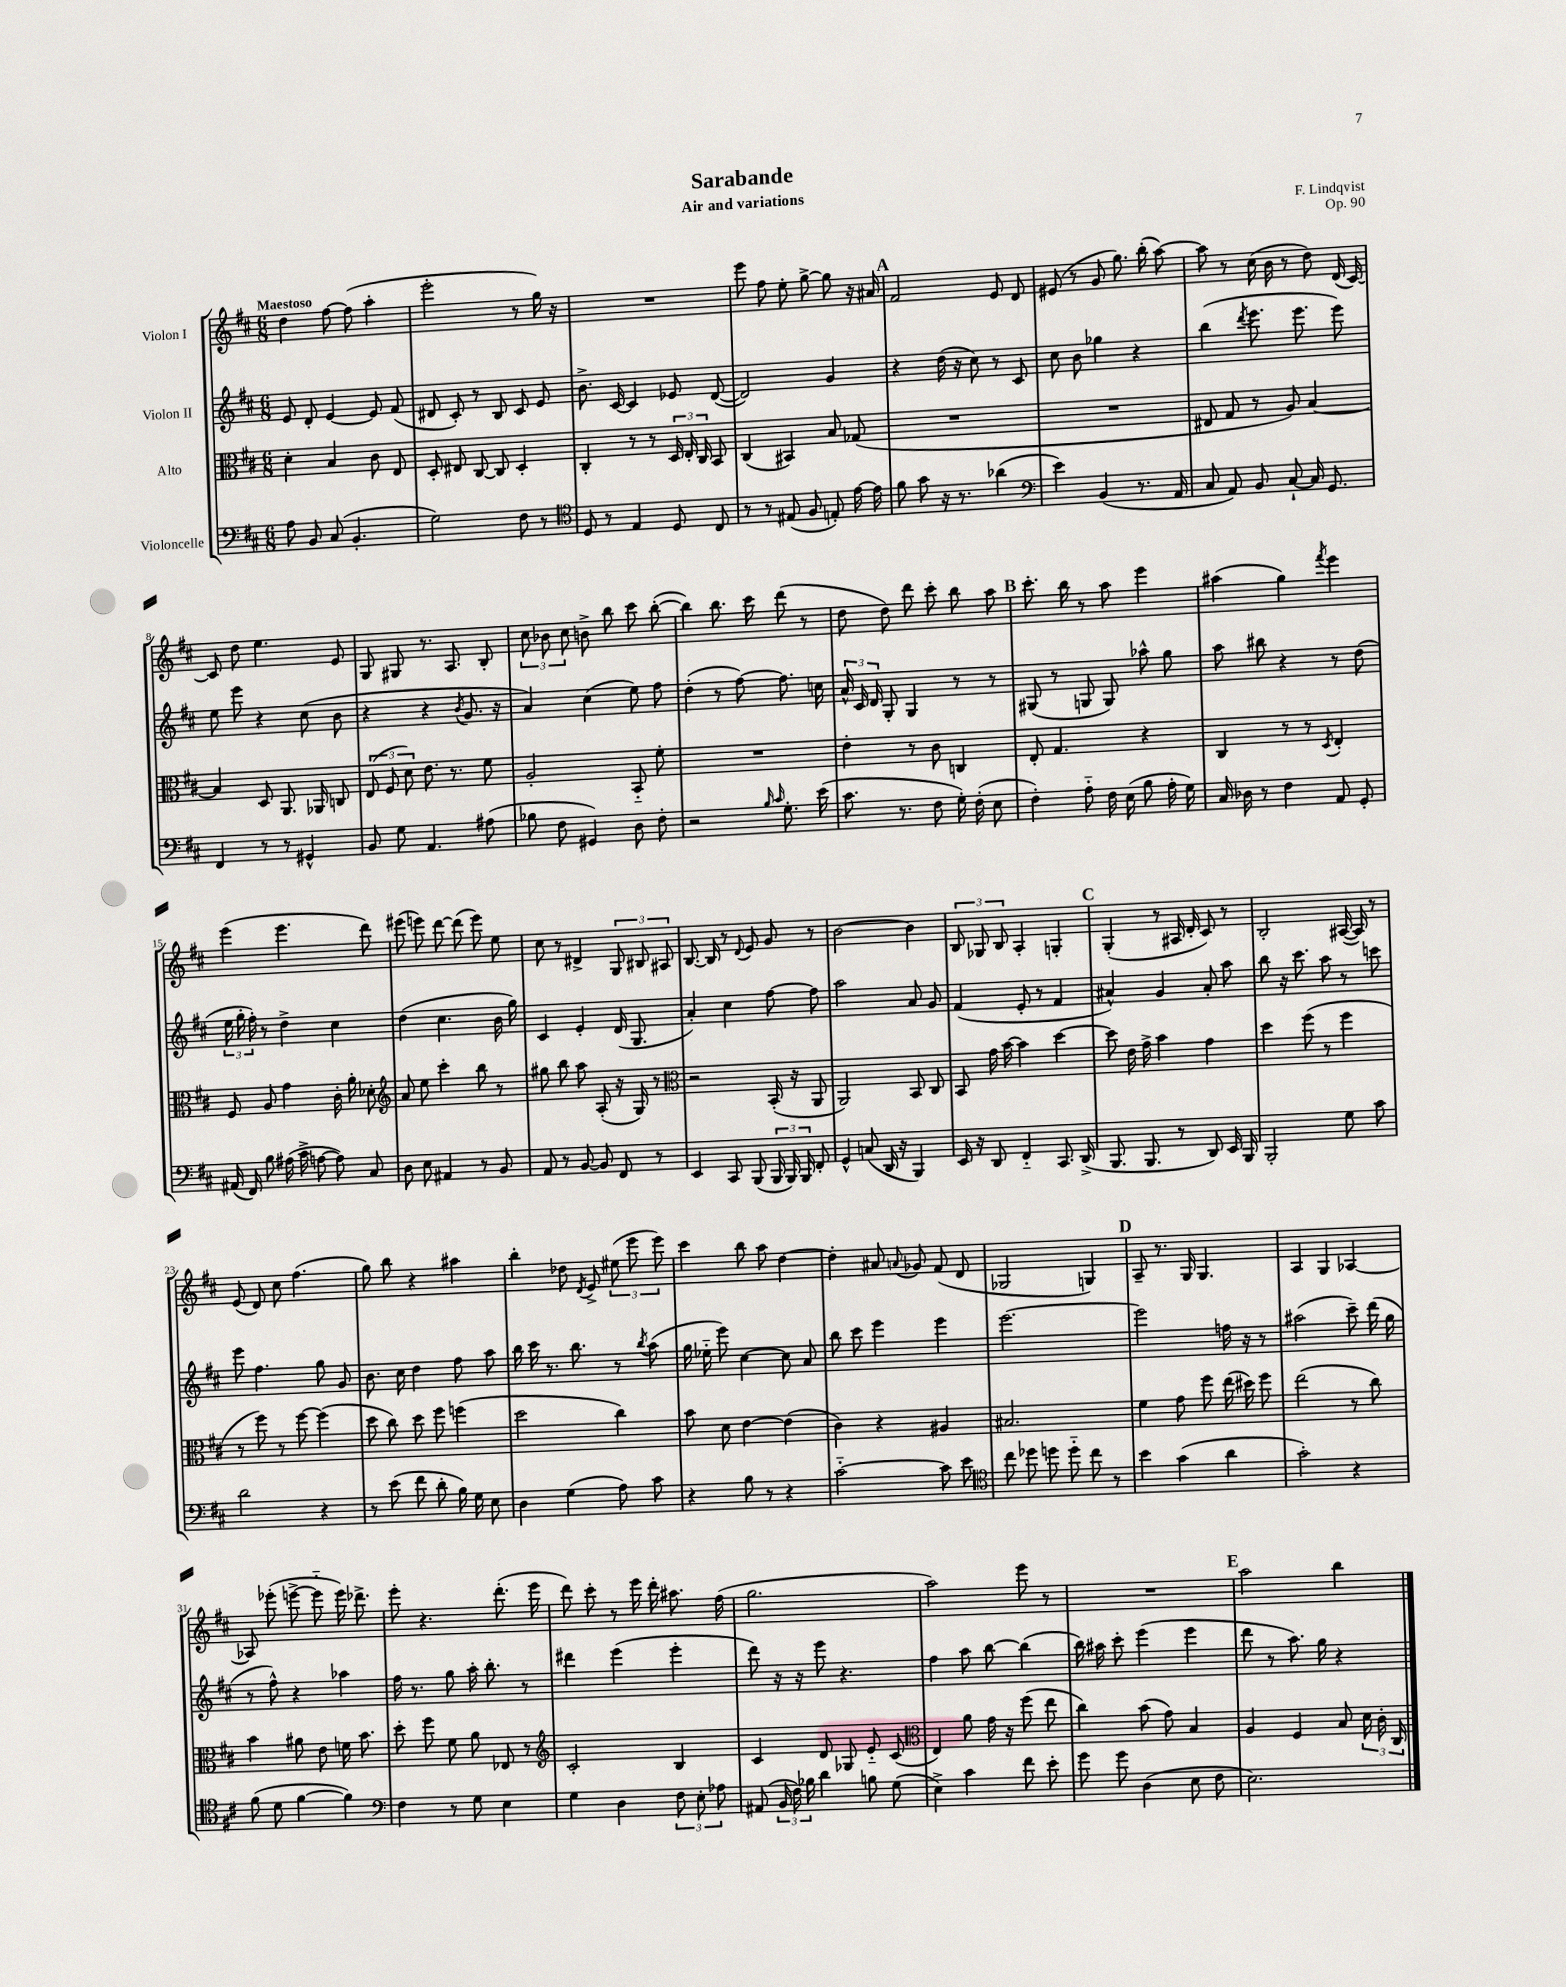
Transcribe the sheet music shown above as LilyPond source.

\header { title = "Sarabande" composer = "F. Lindqvist" subtitle = "Air and variations" opus = "Op. 90" }
<<
\new StaffGroup <<
\new Staff = "s0" \with { instrumentName = "Violon I" } {
    \clef treble \key d \major \numericTimeSignature \time 6/8 \tempo "Maestoso"
    \autoBeamOff d''4 fis''8~ fis''8( a''4-. |
    e'''2-. r8 g''16) r16 |
    R2. |
    e'''8 fis''8 e''8-. g''8~-> g''8 r16 ais'16 |
    \mark \markup { \bold "A" } fis'2 e'8 d'8 |
    eis'8( r8 g'8 g''8.) b''16-.( a''8~) |
    a''8 r8 cis''16( b'16 r8 d''8) d'16( cis'16~) |
    cis'8 d''8 e''4. e'8 |
    g8 gis8 r8. a8. b8-. |
    \tuplet 3/2 { cis''8 bes'8 cis''8 } b'8-> b''8 cis'''8 b''8~-.( |
    b''4) b''8. cis'''16 d'''8( r8 |
    d''8 d''8) d'''8 cis'''8-. b''8 a''8 |
    \mark \markup { \bold "B" } cis'''8.-. b''16 r8 a''8 e'''4 |
    ais''4( g''4) \acciaccatura { fis'''8 } e'''4 |
    e'''4( e'''4. d'''8) |
    eis'''8( e'''8) d'''8~ d'''8( e'''8) e''8 |
    cis''8 r8 dis'4-> \tuplet 3/2 { g8 bis8 ais8 } |
    b8.~ b16 r8 \appoggiatura { d'8 } e'8 g'8 r8 |
    b'2~ b'4 |
    \tuplet 3/2 { b8 ges8 b8 } a4-. g4-. |
    \mark \markup { \bold "C" } g4-.( r8 ais16 d'16-. cis'8) r8 |
    b2-. ais16~( ais16) r8 |
    e'8( d'8) cis''8 fis''4.( |
    g''8) b''8 r4 ais''4 |
    b''4-. des''8 \acciaccatura { d'8 } e'8-> \tuplet 3/2 { eis''8( e'''8 e'''8) } |
    cis'''4 b''8 a''8 d''4~ |
    d''4-. ais'8 \appoggiatura { a'8 } ges'8 fis'8( d'8 |
    ges2 g4) |
    \mark \markup { \bold "D" } a8-- r8. g16 g4. |
    a4 g4 aes4~ |
    aes8 ees'''8-.( e'''8~-> e'''8-_ e'''16) des'''8.-> |
    e'''8-. r4. d'''8.-.( e'''16 |
    d'''8) cis'''8-. r8 e'''16 d'''16-. ais''8. fis''16( |
    g''2. |
    a''2) e'''8 r8 |
    R2. |
    \mark \markup { \bold "E" } a''2 b''4 \bar "|." |
}
\new Staff = "s1" \with { instrumentName = "Violon II" } {
    \clef treble \key d \major \numericTimeSignature \time 6/8
    \autoBeamOff e'8 d'8-. e'4~ e'8 fis'8( |
    dis'8 cis'8-.) r8 b8 cis'8 e'8 |
    b'8.-> cis'16~ cis'4 ees'8 d'8~( |
    d'2) g'4 |
    \mark \markup { \bold "A" } r4 d''16( r16 cis''8) r8 cis'8 |
    cis''8 b'8 ges''4 r4 |
    b''4( \acciaccatura { d'''8 } e'''8. e'''8. e'''8) |
    e''8 e'''8 r4 cis''8( b'8 |
    r4 r4 \acciaccatura { b'8 } g'8. r16 |
    a'4) cis''4( e''8) fis''8 |
    d''4-.( r8 fis''8~) fis''8. c''16 |
    \tuplet 3/2 { a'16-^ cis'16 d'16 } g8-. g4 r8 r8 |
    \mark \markup { \bold "B" } gis8( r8 g8 g8) aes''8-^ g''8 |
    a''8 bis''8 r4 r8 d''8( |
    \tuplet 3/2 { e''16 g''16-. fis''16-.) } r8 d''4-> cis''4 |
    d''4( cis''4. b'16 g''16) |
    cis'4 e'4-. d'16( g8. |
    a'4-.) cis''4 fis''8~ fis''8 |
    a''2 a'8 g'8 |
    fis'4( e'8-. r8 fis'4 |
    \mark \markup { \bold "C" } ais'4-^) g'4 ais'8-. a''8 |
    b''8 r16 cis'''8. a''8 r8 c'''8 |
    e'''8 fis''4. g''8 g'8 |
    b'8. cis''16 d''4 fis''8 a''8 |
    b''16 cis'''16 r8. b''8. r8 \acciaccatura { b''8 } a''8( |
    g''16 ees''16-_ e'''8) cis''4~ cis''8 a'8 |
    b''8 cis'''8 e'''4 e'''4 |
    e'''2.~ |
    \mark \markup { \bold "D" } e'''2 f''16 r16 r8 |
    ais''2( cis'''8--) d'''16( g''16 |
    r8 fis''8-^) r4 aes''4 |
    fis''16 r8. g''8 a''16-. b''8.-. r8 |
    dis'''4 e'''4( e'''4-. |
    d'''8) r16 r16 e'''8 r4. |
    fis''4 a''8 b''8~ b''4( |
    b''16) ais''16 cis'''8-. e'''4( e'''4 |
    \mark \markup { \bold "E" } d'''8 r8 a''8.) g''16 r4 \bar "|." |
}
\new Staff = "s2" \with { instrumentName = "Alto" } {
    \clef alto \key d \major \numericTimeSignature \time 6/8
    \autoBeamOff d'4-. b4 cis'8 e8 |
    d8-. eis8 cis8~ cis8 d4-. |
    cis4-. r8 r8 \tuplet 3/2 { d16 e16-. cis16 } b,8 |
    cis4( bis,4) b8 ges8( |
    \mark \markup { \bold "A" } R2. |
    R2. |
    eis8 g8 r8 a8) b4~ |
    b4 d8 a,8. aes,16 c8 |
    \tuplet 3/2 { e8( fis8 d'8) } e'8. r8. fis'8 |
    a2-. b,8-_ fis'8-. |
    R2. |
    e'4-. r8 cis'8 c4 |
    \mark \markup { \bold "B" } e8-. g4. r4 |
    cis4 r8 r8 \acciaccatura { d8 } e4-. |
    fis8 a8 g'4 cis'16-. a'16-. des'8-. |
    \clef treble a'8 e''8 cis'''4-. b''8 r8 |
    gis''8 b''8 a''8 a8-.( r16 g16) r8 |
    \clef alto r2 b,16-.( r16 a,8 |
    a,2) b,8 cis8 |
    b,8 g'16 b'16~ b'4 d''4~ |
    \mark \markup { \bold "C" } d''8 e'16 g'16-> b'4 g'4 |
    d''4 fis''8( r8 fis''4 |
    r8 fis''8) r8 fis''8~ fis''4( |
    d''8 cis''8) d''8 fis''8 f''4( |
    d''2 cis''4) |
    b'8 d'8 e'4~ e'4( |
    cis'4) r4 ais4 |
    bis2. |
    \mark \markup { \bold "D" } fis'4 g'8 fis''8 e''16( dis''16) fis''8 |
    e''2( r8 cis''8) |
    b'4 ais'8 e'8 f'16 b'8. |
    d''8-. fis''8 fis'8 a'8 ees8 r8 |
    \clef treble cis'2-. b4 |
    cis'4 d'8 ges8 e'8-_ cis'8( |
    \clef alto e4) a'8 g'16 r16 fis''8( e''8 |
    cis''4) b'8( g'8) b4 |
    \mark \markup { \bold "E" } a4 fis4 b8 \tuplet 3/2 { d'16 cis'16-. cis16 } \bar "|." |
}
\new Staff = "s3" \with { instrumentName = "Violoncelle" } {
    \clef bass \key d \major \numericTimeSignature \time 6/8
    \autoBeamOff a8 b,8 cis8( b,4.-. |
    g2) fis8 r8 |
    \clef tenor d8 r8 e4 d8 cis8 |
    r8 r8 eis8( fis8 e8-.) e'16~ e'16 |
    \mark \markup { \bold "A" } fis'8 g'8 r16 r8. aes'4( |
    \clef bass e'4) b,4( r8. a,16 |
    cis8 a,8) b,8 cis8~-! cis16 g,8. |
    fis,4 r8 r8 gis,4-^ |
    b,8 g8 a,4. ais8( |
    bes8 fis8 gis,4) d8 fis8-. |
    r2 \grace { b16 cis'16 } g8.-. e'16( |
    cis'8. r8. fis8 g16-.) fis16-.( e8 |
    \mark \markup { \bold "B" } fis4-.) a8-_ fis16 e16( b8 a16-. g16) |
    cis16 des16 r8 fis4 a,8 g,8-. |
    ais,16( fis,16) b8 ais16( cis'16-> a8~ a8) cis8 |
    d8 e8 ais,4 r8 b,8 |
    a,8 r8 b,8~ b,8 fis,8 r8 |
    e,4 cis,8 b,,8( \tuplet 3/2 { b,,16 b,,16) b,,16 } fis,8-. |
    g,4-^ c8( d,16 r16 b,,4) |
    e,16 r16 d,8 fis,4-_ cis,8. d,16->( |
    \mark \markup { \bold "C" } b,,8. b,,8. r8 d,8) e,16 b,,16 |
    b,,2-. g8 cis'8 |
    d'2 r4 |
    r8 e'8( fis'8 d'8-. b16) g16 e8 |
    d4 g4( a8) cis'8 |
    r4 b8 r8 r4 |
    cis'2~-_ cis'8 e'8 |
    \clef tenor cis''8 des''8 d''8 d''8-_ cis''8 r8 |
    \mark \markup { \bold "D" } b'4 g'4( a'4 |
    g'2-.) r4 |
    fis'8( d'8 fis'4~ fis'4) |
    \clef bass fis4 r8 g8 e4 |
    g4 d4 \tuplet 3/2 { fis8 e8-. aes8 } |
    ais,8( \tuplet 3/2 { b,16 fis16) bes16 } d'4 b8 g8( |
    e4->) cis'4 fis'8 e'8-. |
    g'8 g'8 d4( e8 fis8 |
    \mark \markup { \bold "E" } e2.) \bar "|." |
}
>>
>>
